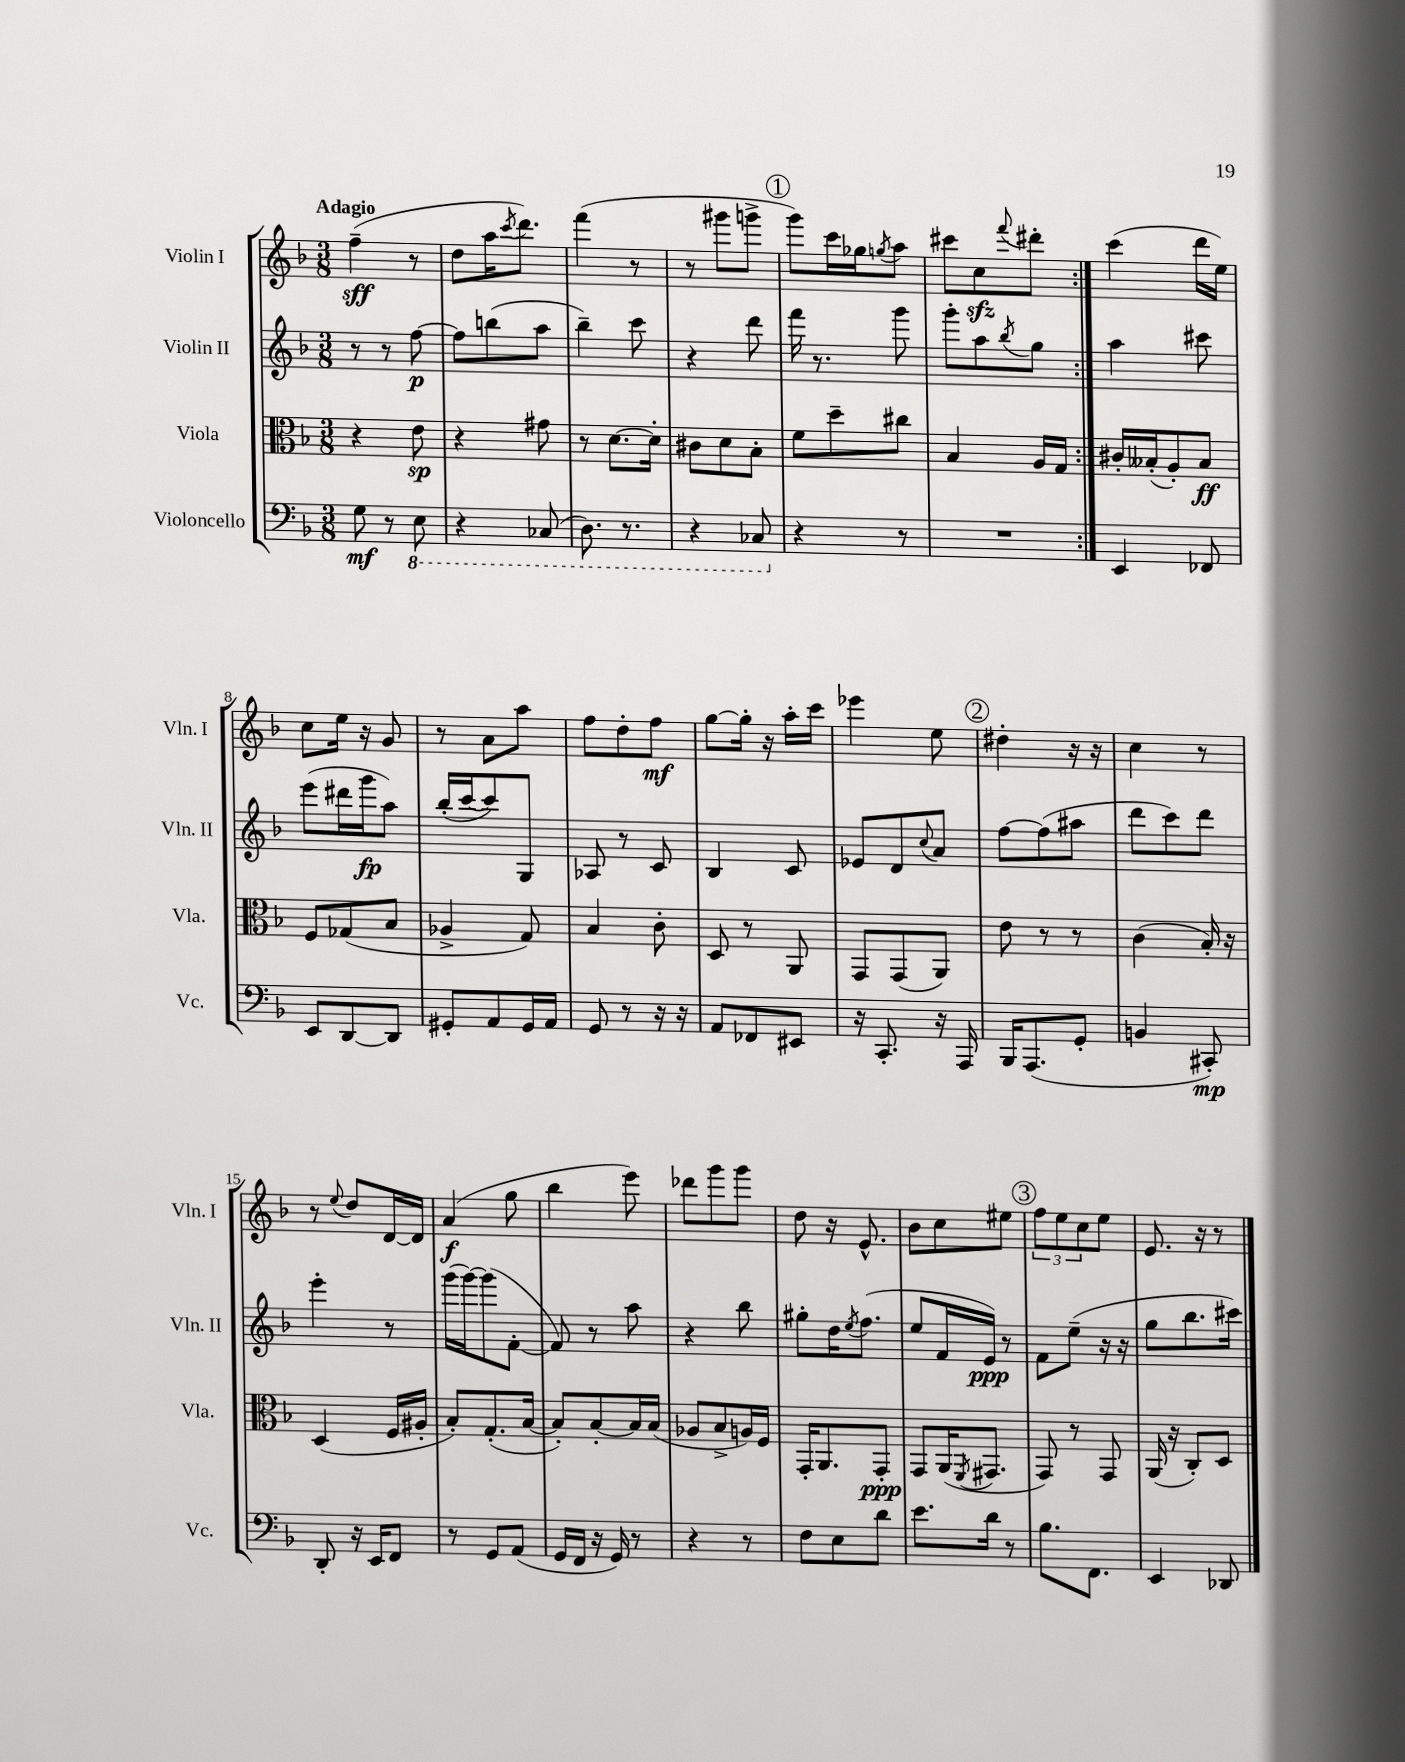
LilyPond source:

<<
\new StaffGroup <<
\new Staff = "s0" \with { instrumentName = "Violin I" shortInstrumentName = "Vln. I" } {
    \clef treble \key f \major \numericTimeSignature \time 3/8 \tempo "Adagio"
    \repeat volta 2 { f''4--\sff( r8 |
    d''8 a''16 \acciaccatura { c'''8 } d'''8.) |
    f'''4( r8 |
    r8 gis'''8 g'''8-> |
    \mark \markup { \circle "1" } g'''8) c'''16 ges''16 \acciaccatura { g''8 } a''8 |
    cis'''8 c''8\sfz \appoggiatura { f'''8 } dis'''8-. | }
    c'''4( d'''16 e''16) |
    c''8 e''16 r16 g'8 |
    r8 a'8 a''8 |
    f''8 d''8-. f''8\mf |
    g''8~ g''16-. r16 a''16-. c'''16 |
    ees'''4 e''8 |
    \mark \markup { \circle "2" } dis''4-. r16 r16 |
    c''4 r8 |
    r8 \appoggiatura { e''8 } d''8 d'16~ d'16 |
    a'4\f( g''8 |
    bes''4 e'''8) |
    des'''8 g'''8 g'''8 |
    d''8 r16 e'8.-^ |
    bes'8 c''8 eis''8 |
    \mark \markup { \circle "3" } \tuplet 3/2 { f''8 e''8 c''8 } e''8 |
    e'8. r16 r8 \bar "|." |
}
\new Staff = "s1" \with { instrumentName = "Violin II" shortInstrumentName = "Vln. II" } {
    \clef treble \key f \major \numericTimeSignature \time 3/8
    \repeat volta 2 { r8 r8 f''8~\p |
    f''8 b''8( a''8 |
    bes''4--) c'''8 |
    r4 d'''8 |
    \mark \markup { \circle "1" } f'''16 r8. g'''8 |
    g'''8-. a''8 \acciaccatura { bes''8 } g''8 | }
    a''4 cis'''8 |
    e'''8( dis'''16 g'''16\fp a''8) |
    bes''16-.( c'''16~ c'''8) g8 |
    aes8 r8 c'8 |
    bes4 c'8 |
    ees'8 d'8 \appoggiatura { c''8 } a'8 |
    \mark \markup { \circle "2" } f''8~ f''8( ais''8 |
    d'''8 c'''8) d'''8 |
    e'''4-. r8 |
    g'''16( g'''16~) g'''8( f'8~-. |
    f'8) r8 a''8 |
    r4 bes''8 |
    gis''8-. d''16 \acciaccatura { e''8 } f''8.( |
    e''8 f'16 e'16\ppp) r8 |
    \mark \markup { \circle "3" } f'8 e''8--( r16 r16 |
    g''8 bes''8. cis'''16) \bar "|." |
}
\new Staff = "s2" \with { instrumentName = "Viola" shortInstrumentName = "Vla." } {
    \clef alto \key f \major \numericTimeSignature \time 3/8
    \repeat volta 2 { r4 e'8\sp |
    r4 gis'8 |
    r8 d'8.~ d'16-. |
    cis'8 d'8 bes8-. |
    \mark \markup { \circle "1" } f'8 d''8-- cis''8 |
    bes4 a16 g16 | }
    cis'16-. beses16-.( a8-.) beses8\ff |
    f8 ges8( bes8 |
    aes4-> g8) |
    bes4 c'8-. |
    d8 r8 a,8 |
    g,8 g,8( a,8) |
    \mark \markup { \circle "2" } e'8 r8 r8 |
    c'4( bes16-.) r16 |
    d4( f16 ais16-. |
    bes8-.) g8.-.( bes16~ |
    bes8-.) bes8~-. bes16 bes16( |
    aes8 bes8-> a16) f16 |
    g,16-. a,8. g,8-.\ppp |
    g,8 a,16( \acciaccatura { f,8 } gis,8. |
    \mark \markup { \circle "3" } g,8) r8 g,8 |
    a,16( r16 c8-.) d8 \bar "|." |
}
\new Staff = "s3" \with { instrumentName = "Violoncello" shortInstrumentName = "Vc." } {
    \clef bass \key f \major \numericTimeSignature \time 3/8
    \repeat volta 2 { g8\mf r8 \ottava #-1 e,8 |
    r4 ces,8( |
    d,8.) r8. |
    r4 ces,8 \ottava #0 |
    \mark \markup { \circle "1" } r4 r8 |
    R4. | }
    e,4 fes,8 |
    e,8 d,8~ d,8 |
    gis,8-. a,8 gis,16 a,16 |
    g,8 r8 r16 r16 |
    a,8 fes,8 eis,8 |
    r16 c,8.-. r16 a,,16 |
    \mark \markup { \circle "2" } bes,,16 a,,8.( g,8-. |
    b,4 cis,8-.\mp) |
    d,8-. r16 e,16 f,8 |
    r8 g,8 a,8( |
    g,16 f,16 r16 g,16) r8 |
    r4 r8 |
    f8 e8 d'8 |
    e'8. d'16 r8 |
    \mark \markup { \circle "3" } bes8. f,8. |
    e,4 des,8 \bar "|." |
}
>>
>>
